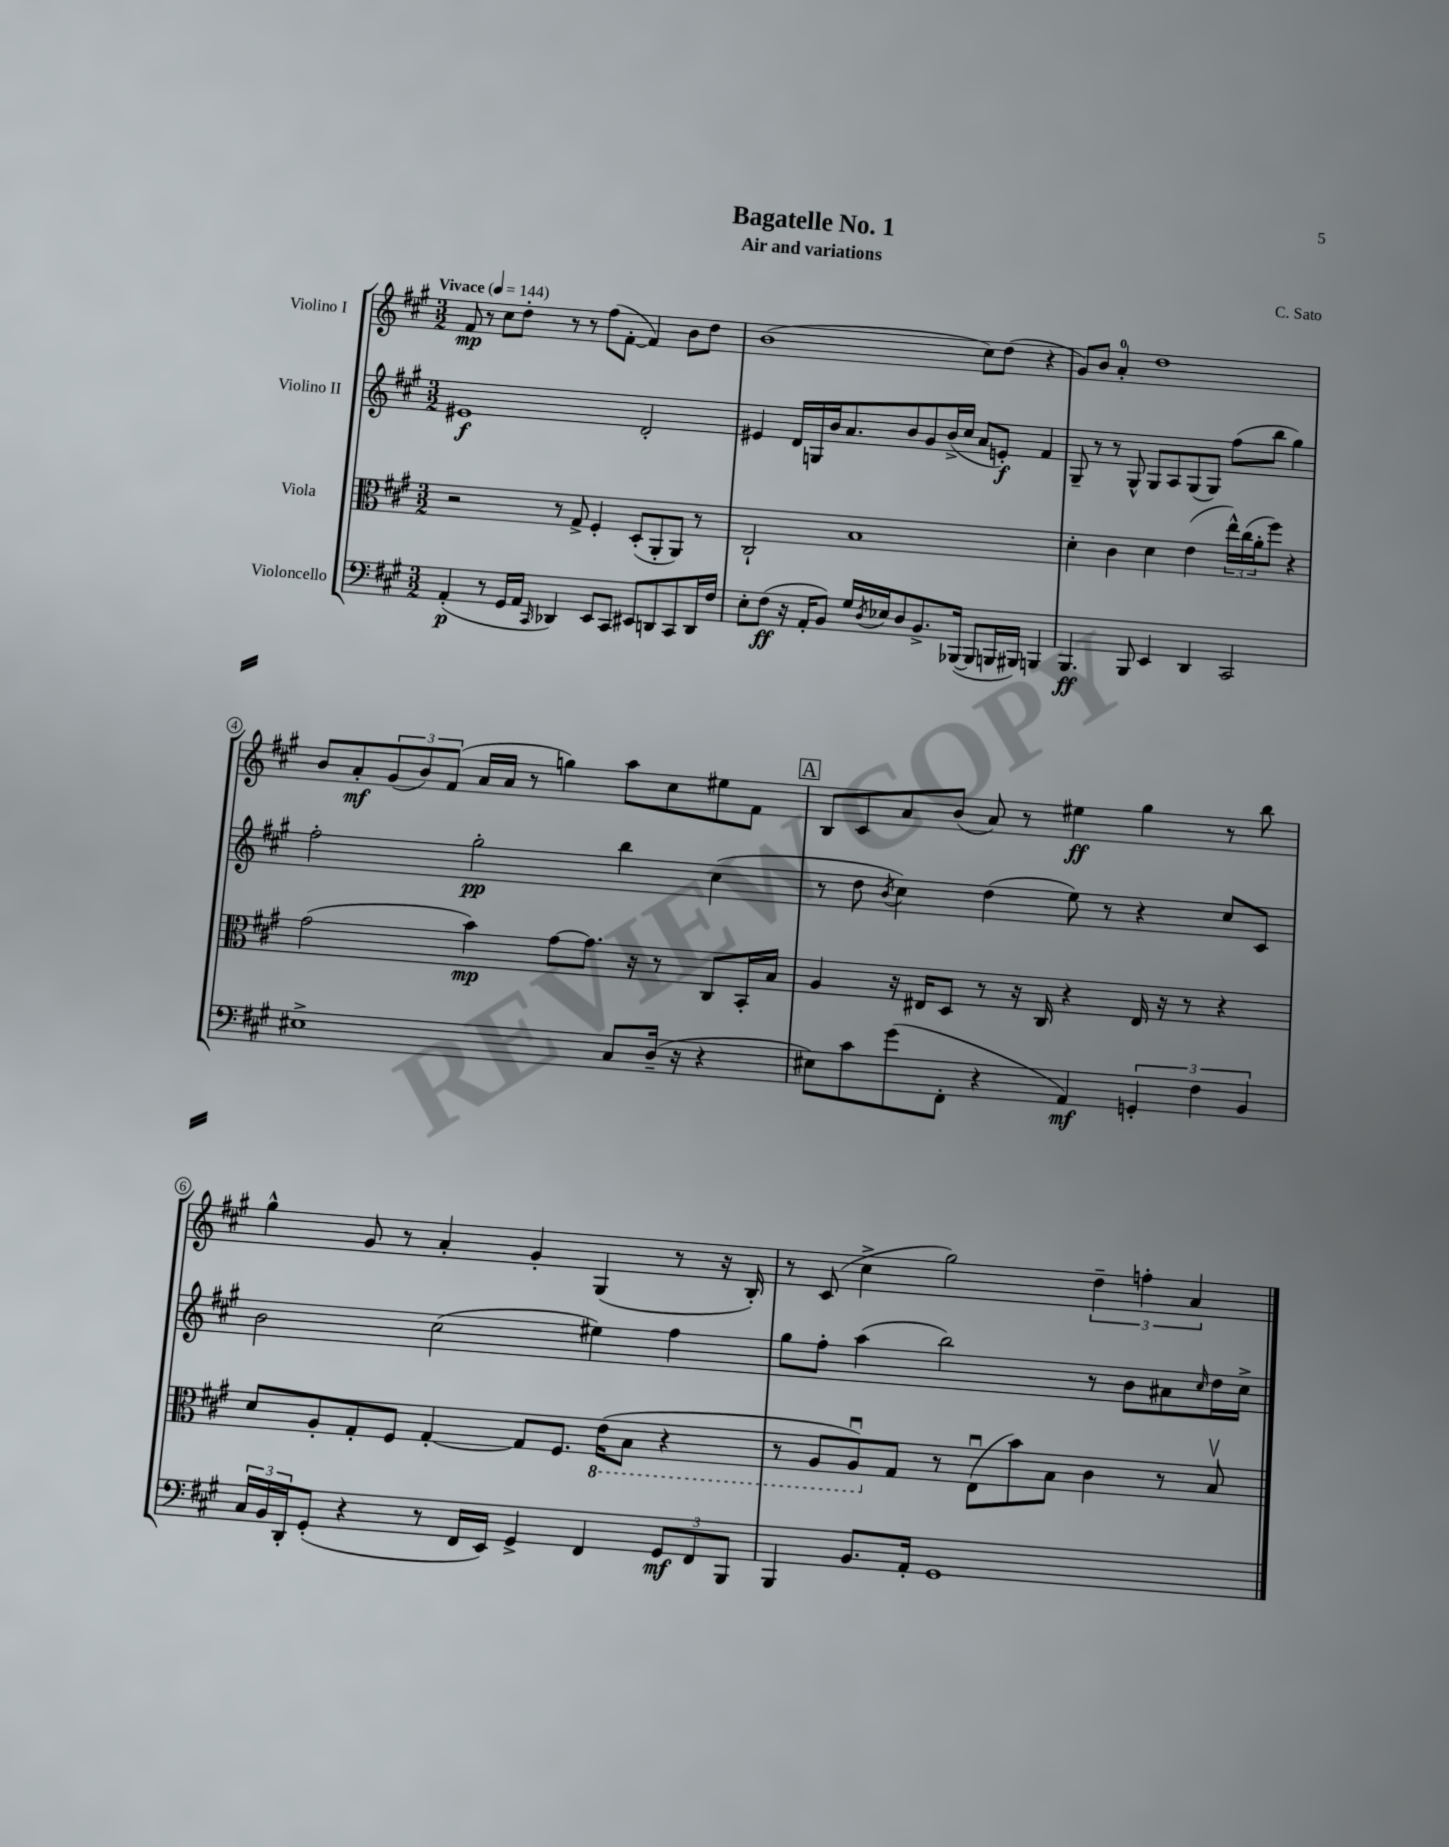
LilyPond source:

\header { title = "Bagatelle No. 1" composer = "C. Sato" subtitle = "Air and variations" }
<<
\new StaffGroup <<
\new Staff = "s0" \with { instrumentName = "Violino I" } {
    \clef treble \key a \major \numericTimeSignature \time 3/2 \tempo "Vivace" 4 = 144
    fis'8\mp r8 cis''8 d''8-. r8 r8 fis''8( fis'8~-. fis'4) b'8 d''8 |
    b'1( cis''8) d''8( r4 |
    gis'8) b'8 a'4-0-. d''1 |
    b'8 a'8-.\mf \tuplet 3/2 { gis'8( b'8) fis'8( } a'16 a'16 r8 g''4) a''8 cis''8 eis''8 fis'8 |
    \mark \markup { \box "A" } b8 cis'8 a'8 b'8( a'8) r8 eis''4\ff gis''4 r8 b''8 |
    gis''4-^ gis'8 r8 a'4-. gis'4-. gis4( r8 r16 b16-.) |
    r8 cis'8( cis''4-> gis''2) \tuplet 3/2 { d''4-- f''4-. a'4 } \bar "|." |
}
\new Staff = "s1" \with { instrumentName = "Violino II" } {
    \clef treble \key a \major \numericTimeSignature \time 3/2
    eis'1\f d'2-. |
    eis'4 d'16 g16 b'16 a'8. b'8 gis'8 b'16->( cis''16 a'8 e'8-.\f) fis'4 |
    gis8-- r8 r8 gis8-^ gis8 a8 gis8( gis8) fis''8( b''8 gis''4) |
    fis''2-. gis''2-.\pp b''4 cis''4( |
    \mark \markup { \box "A" } r8 d''8 \acciaccatura { b'8 } cis''4) d''4( e''8) r8 r4 cis''8 cis'8 |
    b'2 cis''2( eis''4) fis''4 |
    gis''8 fis''8-. a''4( b''2) r8 b'8 ais'8 \grace { cis''16 } d''16 cis''16-> \bar "|." |
}
\new Staff = "s2" \with { instrumentName = "Viola" } {
    \clef alto \key a \major \numericTimeSignature \time 3/2
    r2 r8 gis8-> fis4-. d8-.( a,8-. a,8) r8 |
    cis2-! b1 |
    d'4-. cis'4 d'4 e'4( \tuplet 3/2 { e''16-^) cis''16( a'16-. } fis''8) r4 |
    gis'2( b'4\mp) gis'8~ gis'8. r16 r8 cis8 b,16-. b16 |
    \mark \markup { \box "A" } a4 r16 eis16 d8 r8 r16 cis16 r4 eis16 r16 r8 r4 |
    d'8 a8-. gis8-. fis8 gis4~-. gis8 fis8. \ottava #-1 e16( b,8 r4 |
    r8 a,8 a,8\downbow) \ottava #0 gis8 r8 e8\downbow( b'8) b8 cis'4 r8 b8\upbow \bar "|." |
}
\new Staff = "s3" \with { instrumentName = "Violoncello" } {
    \clef bass \key a \major \numericTimeSignature \time 3/2
    a,4-.\p( r8 gis,16 a,16 \grace { cis,16 } des,4) e,8 cis,8 eis,8 d,8 cis,8 d,16 fis16 |
    e8-. fis8\ff( r16 a,16-. b,8) gis16 \acciaccatura { d8 } ees16 d8 b,8.-> bes,,16~( bes,,8 b,,16 bis,,16) b,,4 |
    b,,4.\ff b,,8 e,4 d,4 cis,2 |
    eis1-> cis8 d16--( r16 r4 |
    \mark \markup { \box "A" } eis8) cis'8 gis'8( fis,8-. r4 a,4\mf) \tuplet 3/2 { g,4-. fis4 b,4 } |
    \tuplet 3/2 { cis16 b,16 d,16-. } gis,8-.( r4 r8 fis,16 e,16) gis,4-> fis,4 \tuplet 3/2 { gis,8\mf fis,8 b,,8 } |
    b,,4 b,8. a,16-. gis,1 \bar "|." |
}
>>
>>
\layout { \context { \Score \override BarNumber.stencil = #(make-stencil-circler 0.1 0.3 ly:text-interface::print) } }
